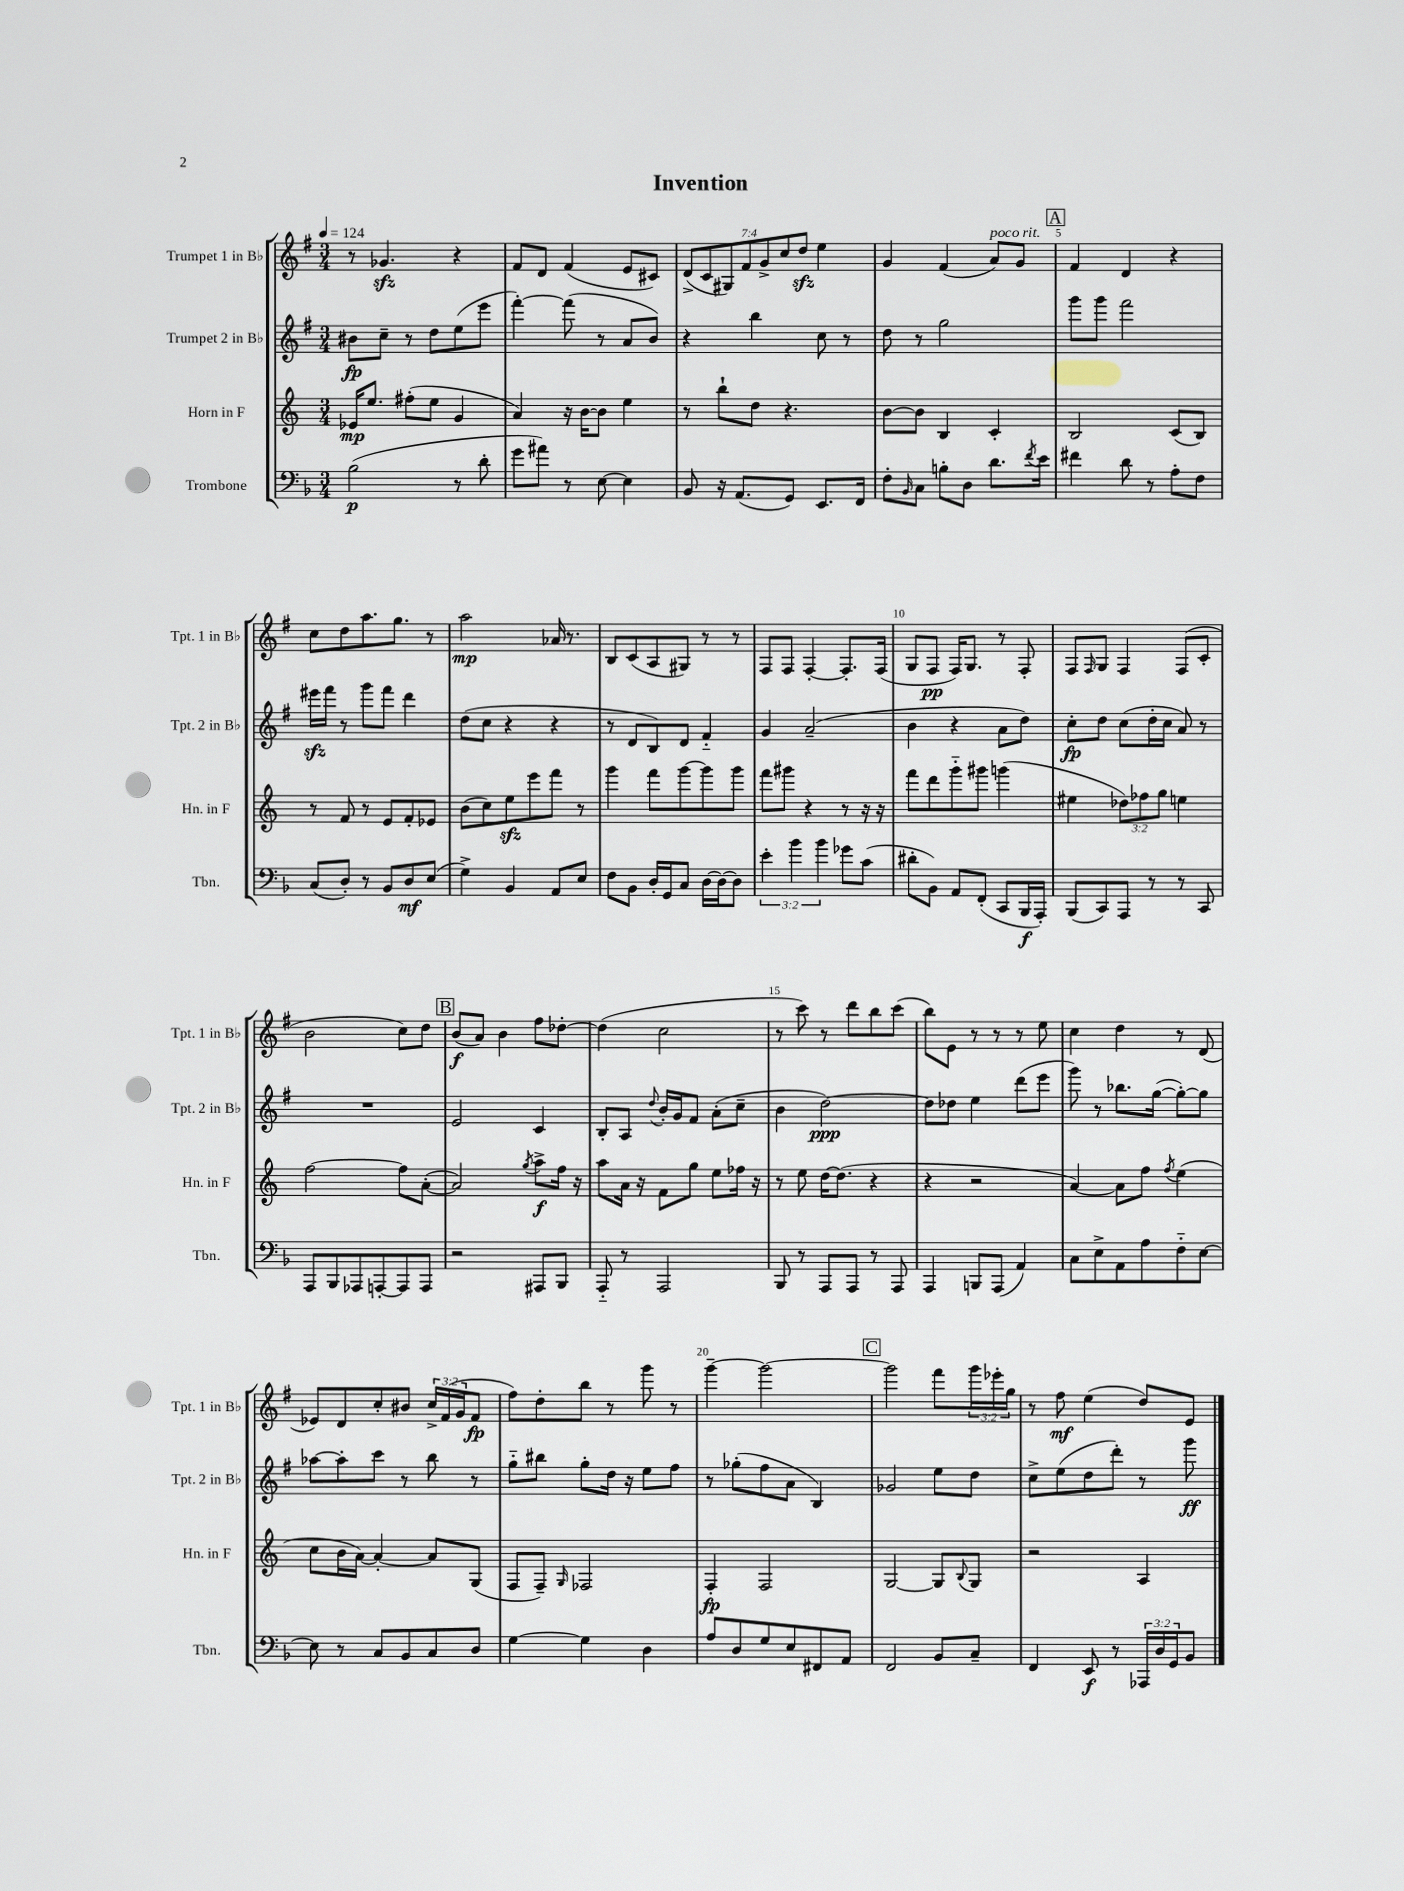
\header { title = "Invention" }
<<
\new StaffGroup <<
\new Staff = "s0" \with { instrumentName = "Trumpet 1 in Bb" shortInstrumentName = "Tpt. 1 in Bb" } {
    \clef treble \key g \major \numericTimeSignature \time 3/4 \override Staff.TupletNumber.text = #tuplet-number::calc-fraction-text \tempo 4 = 124
    r8 ges'4.\sfz r4 |
    fis'8 d'8 fis'4( e'8 cis'8) |
    \tuplet 7/4 { d'8->( c'8 gis8) fis'8 g'8-> c''8 d''8\sfz } e''4 |
    g'4 fis'4( a'8^\markup { \italic "poco rit." }) g'8 |
    \mark \markup { \box "A" } fis'4 d'4 r4 |
    c''8 d''8 a''8. g''8. r8 |
    a''2\mp aes'16 r8. |
    b8 c'8( a8 gis8) r8 r8 |
    fis8 fis8 fis4~-. fis8.-. fis16( |
    g8 fis8\pp fis16) g8. r8 fis8-. |
    fis8 \grace { fis16 } g8 fis4 fis8( c'8-. |
    b'2 c''8) d''8 |
    \mark \markup { \box "B" } b'8\f( a'8) b'4 fis''8 des''8~-. |
    des''4( c''2 |
    r8 c'''8) r8 d'''8 b''8 c'''8( |
    b''8) e'8 r8 r8 r8 e''8 |
    c''4 d''4 r8 d'8( |
    ees'8) d'8 c''8-. bis'8 \tuplet 3/2 { c''16-> fis'16( g'16 } fis'8\fp |
    fis''8) d''8-. b''8 r8 g'''8 r8 |
    g'''4~-- g'''2~ |
    \mark \markup { \box "C" } g'''2 fis'''8 \tuplet 3/2 { g'''16 ees'''16-. g''16 } |
    r8 fis''8\mf e''4( d''8) e'8 \bar "|." |
}
\new Staff = "s1" \with { instrumentName = "Trumpet 2 in Bb" shortInstrumentName = "Tpt. 2 in Bb" } {
    \clef treble \key g \major \numericTimeSignature \time 3/4
    bis'8\fp c''8-- r8 d''8 e''8( e'''8 |
    fis'''4~-.) fis'''8( r8 a'8 b'8) |
    r4 b''4 c''8 r8 |
    d''8 r8 g''2 |
    \mark \markup { \box "A" } g'''8 g'''8 fis'''2 |
    eis'''16\sfz fis'''16 r8 g'''8 fis'''8 d'''4 |
    d''8( c''8 r4 r4 |
    r8 d'8 b8) d'8 fis'4-_ |
    g'4 a'2--( |
    b'4 r4 a'8 d''8) |
    c''8-.\fp d''8 c''8( d''16-. c''16 a'8) r8 |
    R2. |
    \mark \markup { \box "B" } e'2 c'4 |
    b8-. a8 \appoggiatura { d''8 } b'16-. g'16 fis'8 a'8-.( c''8-- |
    b'4 d''2~\ppp) |
    d''8 des''8 e''4 d'''8( e'''8 |
    g'''8) r8 bes''8. g''16~( g''8~-.) g''8 |
    aes''8~ aes''8-. c'''8 r8 b''8 r8 |
    g''8-_ bis''8 g''8-. d''16 r16 e''8 fis''8 |
    r8 ges''8-.( fis''8 a'8 b4) |
    \mark \markup { \box "C" } ges'2 e''8 d''8 |
    c''8-> e''8( d''8 d'''8-.) r8 g'''8\ff \bar "|." |
}
\new Staff = "s2" \with { instrumentName = "Horn in F" shortInstrumentName = "Hn. in F" } {
    \clef treble \key c \major \numericTimeSignature \time 3/4 \override Staff.TupletNumber.text = #tuplet-number::calc-fraction-text
    ees'16\mp e''8. fis''8-.( e''8 g'4 |
    a'4) r16 b'16~ b'8 e''4 |
    r8 b''8-! d''8 r4. |
    b'8~ b'8 b4 c'4-. |
    \mark \markup { \box "A" } b2 c'8( b8) |
    r8 f'8 r8 e'8 f'8-. ees'8 |
    b'8( c''8) e''8\sfz e'''8 f'''8 r8 |
    g'''4 f'''8 g'''8~ g'''8 g'''8 |
    f'''8 gis'''8 r4 r8 r16 r16 |
    f'''8 d'''8 g'''8-_ gis'''8 g'''4( |
    eis''4 \tuplet 3/2 { des''8) fes''8 g''8 } e''4 |
    f''2~ f''8 a'8~-.( |
    \mark \markup { \box "B" } a'2) \acciaccatura { g''8 } a''8->\f f''16 r16 |
    a''8 a'16 r16 f'8 g''8 e''8 fes''16 r16 |
    r8 e''8 d''16~ d''8.( r4 |
    r4 r2 |
    a'4~) a'8 f''8 \acciaccatura { f''8 } e''4( |
    c''8 b'16 a'16~) a'4~-. a'8 g8( |
    f8 f8--) \grace { g16 } fes2 |
    f4-.\fp f2 |
    \mark \markup { \box "C" } g2~ g8 \appoggiatura { b8 } g8 |
    r2 a4 \bar "|." |
}
\new Staff = "s3" \with { instrumentName = "Trombone" shortInstrumentName = "Tbn." } {
    \clef bass \key f \major \numericTimeSignature \time 3/4 \override Staff.TupletNumber.text = #tuplet-number::calc-fraction-text
    bes2\p( r8 d'8-. |
    g'8 ais'8) r8 e8~ e4 |
    bes,8 r16 a,8.( g,8) e,8. f,16 |
    f8-. \grace { bes,16 } c8 b8-. d8 d'8. \acciaccatura { f'8 } e'16 |
    \mark \markup { \box "A" } fis'4 d'8 r8 a8-. f8 |
    c8( d8-.) r8 bes,8 d8\mf e8( |
    g4->) bes,4 a,8 e8 |
    f8 bes,8 d16-. g,16 c8 d16~ d16~ d8 |
    \tuplet 3/2 { e'4-. bes'4 bes'4 } ges'8 c'8( |
    dis'8-. bes,8) a,8 f,8-.( c,8 bes,,16\f a,,16-.) |
    bes,,8( c,8) a,,8 r8 r8 c,8 |
    a,,8 bes,,8 aes,,8 a,,8~-. a,,8 a,,8 |
    \mark \markup { \box "B" } r2 ais,,8 bes,,8 |
    a,,8-_ r8 a,,2 |
    bes,,8 r8 a,,8 a,,8 r8 a,,8 |
    a,,4 b,,8 a,,8( a,4) |
    c8 e8-> a,8 a8 f8-_ e8~ |
    e8 r8 c8 bes,8 c8 d8 |
    g4~ g4 d4 |
    a8 d8 g8 e8 fis,8 a,8 |
    \mark \markup { \box "C" } f,2 bes,8 c8-- |
    f,4 e,8\f r8 \tuplet 3/2 { aes,,16 d16 g,16 } bes,8 \bar "|." |
}
>>
>>
\layout { \context { \Score \override BarNumber.break-visibility = ##(#f #t #t) barNumberVisibility = #(every-nth-bar-number-visible 5) } }
